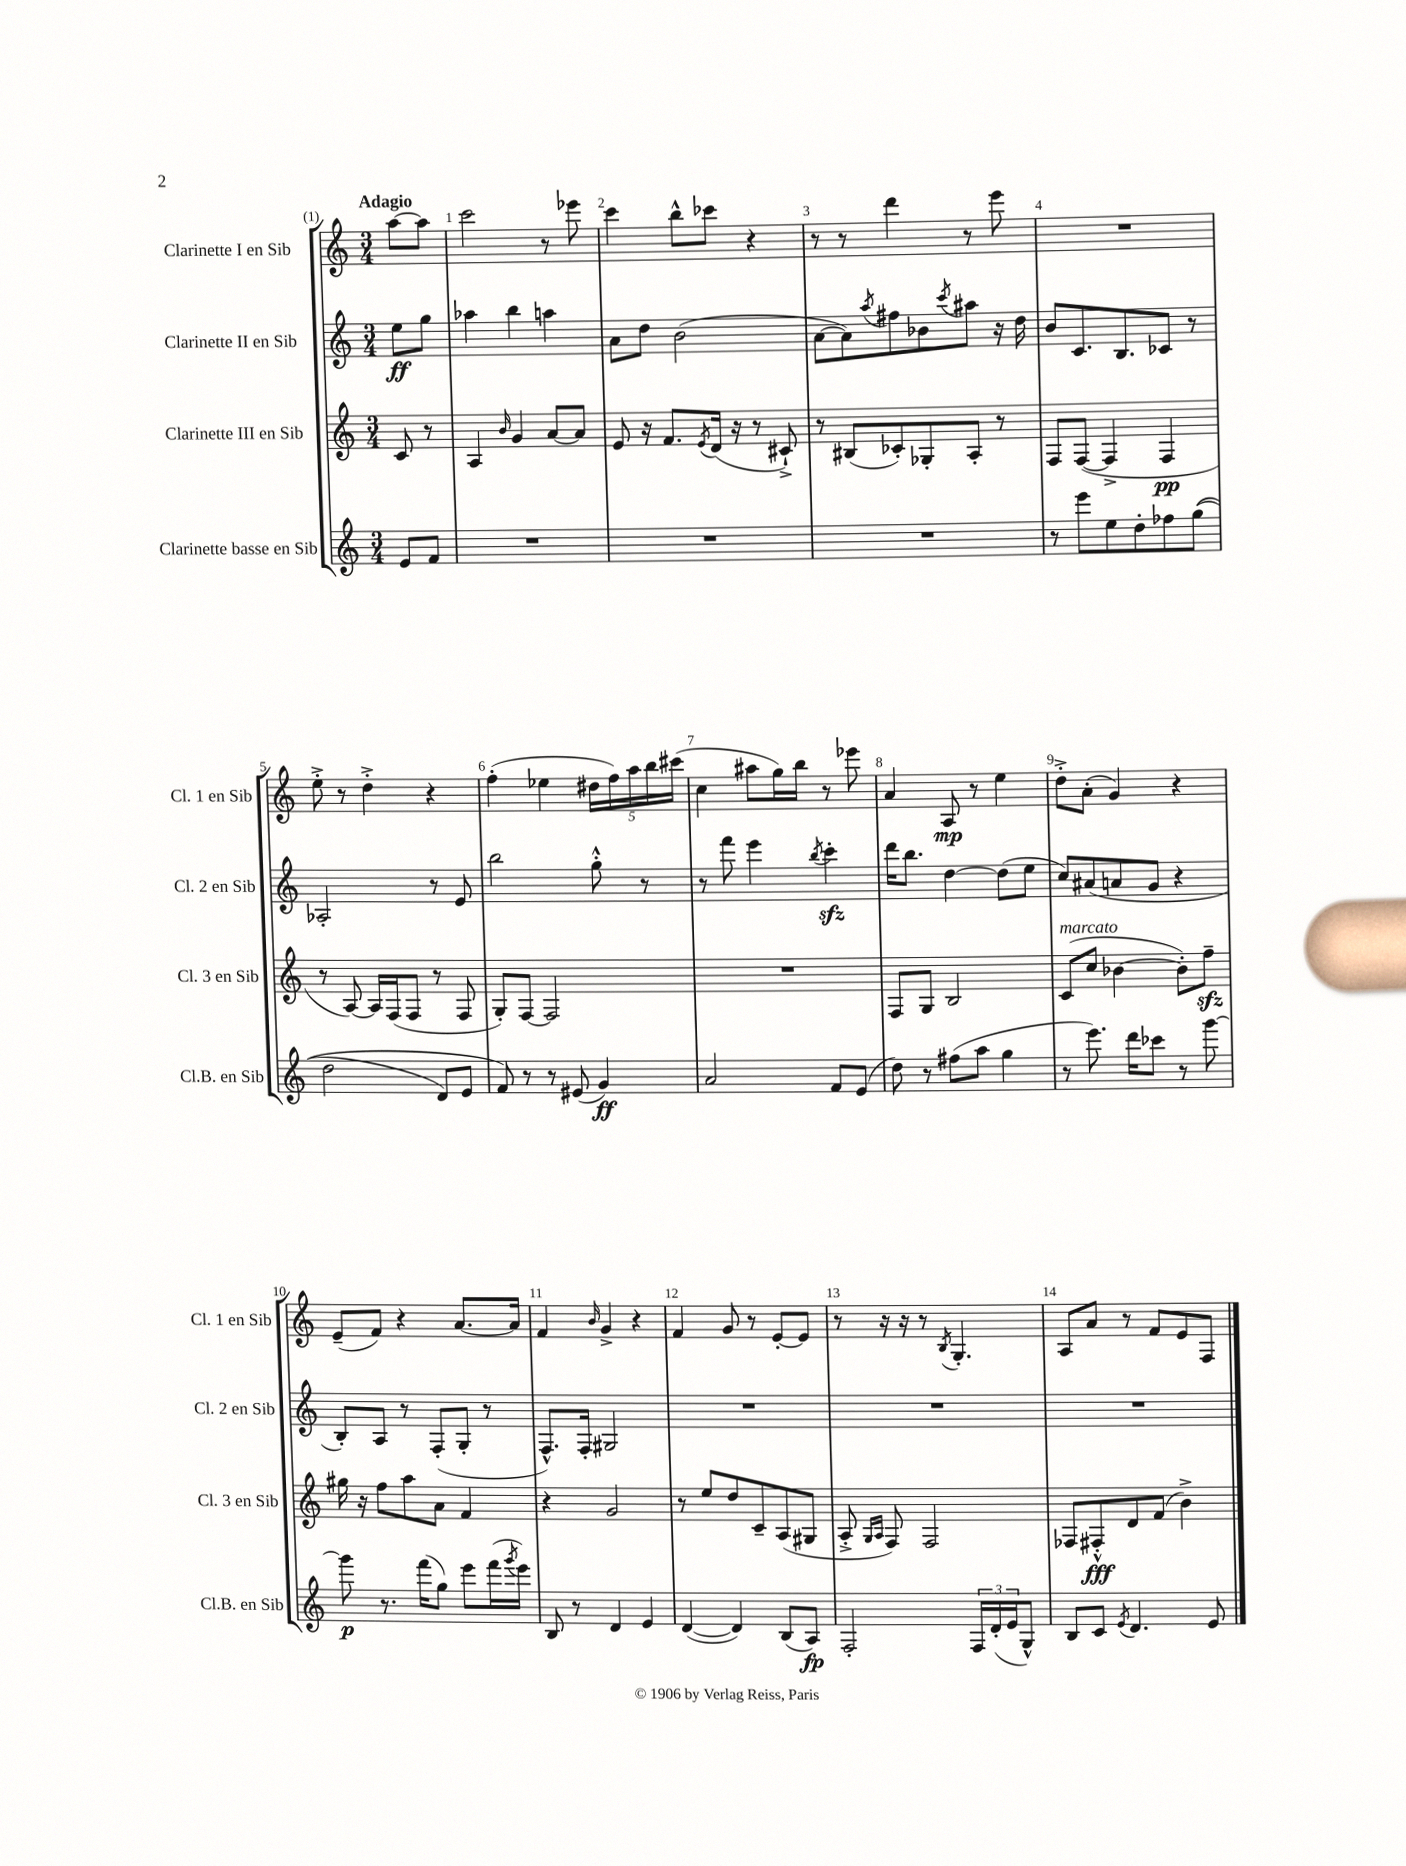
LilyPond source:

<<
\new StaffGroup <<
\new Staff = "s0" \with { instrumentName = "Clarinette I en Sib" shortInstrumentName = "Cl. 1 en Sib" } {
    \clef treble \key c \major \numericTimeSignature \time 3/4 \partial 4 \tempo "Adagio"
    a''8~ a''8 |
    c'''2 r8 ees'''8 |
    c'''4 b''8-^ ces'''8 r4 |
    r8 r8 d'''4 r8 e'''8 |
    R2. |
    e''8-.-> r8 d''4-.-> r4 |
    f''4-.( ees''4 \tuplet 5/4 { dis''16 f''16) a''16 b''16 cis'''16( } |
    c''4 ais''8 g''16) b''16 r8 ees'''8 |
    a'4 a8\mp r8 e''4 |
    d''8-.-> a'8-.( g'4) r4 |
    e'8--( f'8) r4 a'8.~ a'16 |
    f'4 \grace { b'16 } g'4-> r4 |
    f'4 g'8 r8 e'8~-. e'8 |
    r8 r16 r16 r8 \acciaccatura { b8 } g4.-. |
    a8 a'8 r8 f'8 e'8 f8 \bar "|." |
}
\new Staff = "s1" \with { instrumentName = "Clarinette II en Sib" shortInstrumentName = "Cl. 2 en Sib" } {
    \clef treble \key c \major \numericTimeSignature \time 3/4 \partial 4
    e''8\ff g''8 |
    aes''4 b''4 a''4 |
    a'8 d''8 b'2( |
    a'8~ a'8) \acciaccatura { a''8 } fis''8 bes'8 \acciaccatura { c'''8 } ais''8 r16 d''16 |
    b'8 c'8. b8. ces'8 r8 |
    aes2-. r8 e'8 |
    b''2 g''8-.-^ r8 |
    r8 f'''8 e'''4 \acciaccatura { b''8 } c'''4-.\sfz |
    d'''16 b''8. d''4~ d''8( e''8 |
    c''8) ais'8( a'8 g'8 r4 |
    b8-.) a8 r8 f8-.( g8-. r8 |
    f8.-^) f16-. gis2 |
    R2. |
    R2. |
    R2. \bar "|." |
}
\new Staff = "s2" \with { instrumentName = "Clarinette III en Sib" shortInstrumentName = "Cl. 3 en Sib" } {
    \clef treble \key c \major \numericTimeSignature \time 3/4 \partial 4
    c'8 r8 |
    a4 \grace { b'16 } g'4 a'8~ a'8 |
    e'8 r16 f'8. \acciaccatura { e'8 } d'16( r16 r8 cis'8-!->) |
    r8 bis8( ces'8-.) ges8-. a8-. r8 |
    f8 f8~( f4-> f4\pp |
    r8 a8~) a16 f16( f8 r8 f8 |
    g8-.) f8~ f2 |
    R2. |
    f8 g8 b2 |
    c'8^\markup { \italic "marcato" }( c''8 bes'4~ bes'8-.) f''8--\sfz |
    gis''16 r16 f''8 a''8 a'8 f'4 |
    r4 g'2 |
    r8 e''8 d''8 c'8-- a8( gis8 |
    a8-.-> \grace { g16 a16 } f8) f2 |
    fes8 fis8-.-^\fff d'8 f'8( b'4->) \bar "|." |
}
\new Staff = "s3" \with { instrumentName = "Clarinette basse en Sib" shortInstrumentName = "Cl.B. en Sib" } {
    \clef treble \key c \major \numericTimeSignature \time 3/4 \partial 4
    e'8 f'8 |
    R2. |
    R2. |
    R2. |
    r8 e'''8 e''8 d''8-. fes''8 g''8(\( |
    d''2 d'8) e'8 |
    f'8\) r8 r8 eis'8( g'4\ff) |
    a'2 f'8 e'8( |
    d''8) r8 fis''8( a''8 g''4 |
    r8 e'''8.) d'''16 ces'''8 r8 g'''8~ |
    g'''8\p r8. f'''16( g''8) e'''8 f'''16( \acciaccatura { g'''8 } e'''16) |
    b8 r8 d'4 e'4 |
    d'4~( d'4) b8( a8\fp) |
    f2-. \tuplet 3/2 { f16 d'16-.( e'16 } g8-^) |
    b8 c'8 \acciaccatura { e'8 } d'4. e'8 \bar "|." |
}
>>
>>
\layout { \context { \Score \override BarNumber.break-visibility = ##(#f #t #t) barNumberVisibility = #all-bar-numbers-visible } }
